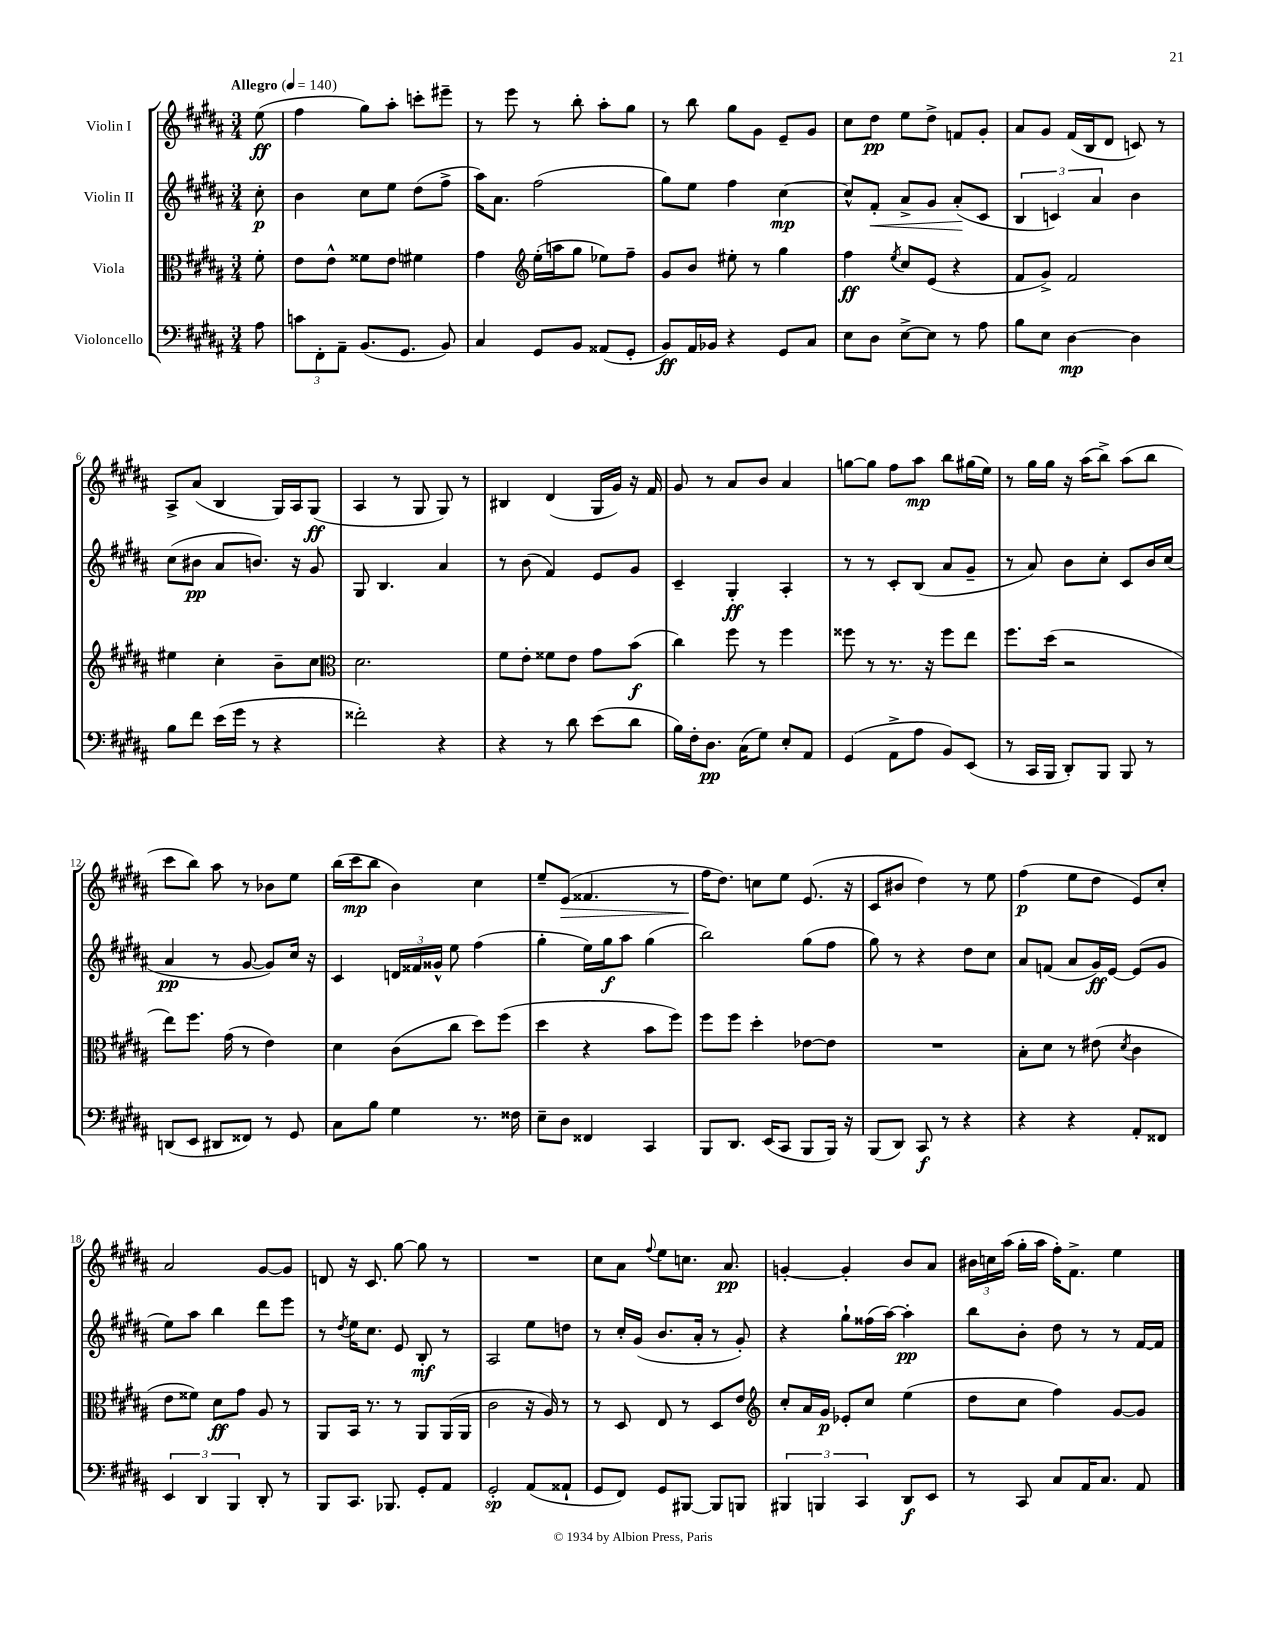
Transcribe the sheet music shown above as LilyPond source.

<<
\new StaffGroup <<
\new Staff = "s0" \with { instrumentName = "Violin I" } {
    \clef treble \key b \major \numericTimeSignature \time 3/4 \partial 8 \tempo "Allegro" 4 = 140
    \autoBeamOff e''8\ff( |
    fis''4 gis''8[) ais''8]-. c'''8[-. eis'''8]-- |
    r8 e'''8 r8 b''8-. ais''8[-. gis''8] |
    r8 b''8 gis''8[ gis'8] e'8[-- gis'8] |
    cis''8[ dis''8]\pp e''8[ dis''8]-> f'8[ gis'8]-. |
    ais'8[ gis'8] fis'16[( b16 dis'8] c'8) r8 |
    ais8[-> ais'8]( b4 gis16[) ais16 gis8]\ff( |
    ais4 r8 gis8 gis8) r8 |
    bis4 dis'4( gis16[ gis'16]) r16 fis'16 |
    gis'8 r8 ais'8[ b'8] ais'4 |
    g''8[~ g''8] fis''8[ ais''8]\mp b''8[ gis''16( e''16]) |
    r8 gis''16[ gis''16] r16 ais''16[( b''8]->) ais''8[( b''8] |
    cis'''8[ b''8]) ais''8 r8 bes'8[ e''8] |
    b''16[( cis'''16\mp b''8] b'4) cis''4 |
    e''8[-- e'8]\>( fisis'4. r8 |
    fis''16[\! dis''8.]) c''8[ e''8] e'8.( r16 |
    cis'8[ bis'8] dis''4) r8 e''8 |
    fis''4\p( e''8[ dis''8] e'8[) cis''8]-. |
    ais'2 gis'8[~ gis'8] |
    d'8 r16 cis'8. gis''8~ gis''8 r8 |
    R2. |
    cis''8[ ais'8] \appoggiatura { fis''8 } e''8[ c''8.] ais'8.\pp |
    g'4~-. g'4-. b'8[ ais'8] |
    \tuplet 3/2 { bis'16[ c''16 ais''16]( } gis''16[-. ais''16] fis''16[-.) fis'8.]-> e''4 \bar "|." |
}
\new Staff = "s1" \with { instrumentName = "Violin II" } {
    \clef treble \key b \major \numericTimeSignature \time 3/4 \partial 8
    \autoBeamOff cis''8-.\p |
    b'4 cis''8[ e''8] dis''8[( fis''8]-> |
    ais''16[) ais'8.] fis''2( |
    gis''8[) e''8] fis''4 cis''4~\mp |
    cis''8[-^ fis'8]-.\< ais'8[-> gis'8] ais'8[-.\!( cis'8] |
    \tuplet 3/2 { b4 c'4) ais'4 } b'4 |
    cis''8[( bis'8]\pp ais'8[ b'8.]) r16 gis'8 |
    gis8 b4. ais'4 |
    r8 b'8( fis'4) e'8[ gis'8] |
    cis'4-- gis4-.\ff ais4-. |
    r8 r8 cis'8[-. b8]( ais'8[ gis'8]-- |
    r8 ais'8) b'8[ cis''8]-. cis'8[ b'16 cis''16]( |
    ais'4\pp r8 gis'8~ gis'8[) cis''16] r16 |
    cis'4 \tuplet 3/2 { d'16[ fisis'16 gisis'16]-^ } e''8 fis''4( |
    gis''4-. e''16[) gis''16\f ais''8] gis''4( |
    b''2) gis''8[( fis''8] |
    gis''8) r8 r4 dis''8[ cis''8] |
    ais'8[ f'8]( ais'8[ gis'16\ff) e'16]~ e'8[( gis'8] |
    e''8[) ais''8] b''4 dis'''8[ e'''8] |
    r8 \acciaccatura { dis''8 } e''16[ cis''8.] e'8 b8-.\mf r8 |
    ais2 e''8[ d''8] |
    r8 cis''16[-. gis'16]( b'8.[ ais'16]-. r8 gis'8-.) |
    r4 gis''8[-! fisis''16( ais''16]~) ais''4-.\pp |
    b''8[ b'8]-. dis''8 r8 r8 fis'16[~ fis'16] \bar "|." |
}
\new Staff = "s2" \with { instrumentName = "Viola" } {
    \clef alto \key b \major \numericTimeSignature \time 3/4 \partial 8
    \autoBeamOff fis'8-. |
    e'8[ e'8]-^ fisis'8[ e'8] fis'4 |
    gis'4 \clef treble e''16[-.( a''16 gis''8] ees''8[) fis''8]-- |
    gis'8[ b'8] eis''8-. r8 gis''4 |
    fis''4\ff \acciaccatura { e''8 } cis''8[ e'8]( r4 |
    fis'8[ gis'8]->) fis'2 |
    eis''4 cis''4-. b'8[-- cis''8] |
    \clef alto dis'2. |
    fis'8[ e'8]-. fisis'8[ e'8] gis'8[ b'8]\f( |
    cis''4) fis''8 r8 fis''4 |
    fisis''8 r8 r8. r16 fisis''8[ e''8] |
    fis''8.[ dis''16]( r2 |
    e''8[) fis''8.] gis'16( r8 e'4) |
    dis'4 cis'8[( cis''8] dis''8[) fis''8]( |
    dis''4 r4 b'8[ fis''8]) |
    fis''8[ fis''8] dis''4-. ees'8[~ ees'8] |
    R2. |
    b8[-. dis'8] r8 eis'8( \acciaccatura { dis'8 } cis'4 |
    e'8[ fisis'8]) dis'8[\ff gis'8] ais8 r8 |
    ais,8[ b,16] r8. r8 ais,8[ ais,16( ais,16] |
    cis'2 r16 ais16) r8 |
    r8 dis8 e8 r8 dis8[ e'8] |
    \clef treble cis''8[-. ais'16 gis'16]\p ees'8[-. cis''8] e''4( |
    dis''8[ cis''8] fis''4) gis'8[~ gis'8] \bar "|." |
}
\new Staff = "s3" \with { instrumentName = "Violoncello" } {
    \clef bass \key b \major \numericTimeSignature \time 3/4 \partial 8
    \autoBeamOff ais8 |
    \tuplet 3/2 { c'8[ fis,8-. ais,8]-- } b,8.[( gis,8.] b,8) |
    cis4 gis,8[ b,8] aisis,8[( gis,8]-. |
    b,8[\ff) ais,16 bes,16] r4 gis,8[ cis8] |
    e8[ dis8] e8[~-> e8] r8 ais8 |
    b8[ e8] dis4~\mp dis4 |
    b8[ fis'8] e'16[( gis'16] r8 r4 |
    fisis'2-.) r4 |
    r4 r8 dis'8 e'8[( dis'8] |
    b16[) fis16-. dis8.]\pp cis16[( gis8]) e8[-. ais,8] |
    gis,4( ais,8[-> ais8] b,8[) e,8]( |
    r8 cis,16[ b,,16] dis,8[-.) b,,8] b,,8 r8 |
    d,8[( e,8] dis,8[ fisis,8]) r8 gis,8 |
    cis8[ b8] gis4 r8. fisis16 |
    e8[-- dis8] fisis,4 cis,4 |
    b,,8[ dis,8.] e,16[( cis,8] b,,8[ b,,16]) r16 |
    b,,8[( dis,8]) cis,8\f r8 r4 |
    r4 r4 ais,8[-. fisis,8] |
    \tuplet 3/2 { e,4 dis,4 b,,4 } dis,8-. r8 |
    b,,8[ cis,8.] bes,,8. gis,8[-. ais,8] |
    gis,2-.\sp ais,8[( aisis,8]-! |
    gis,8[ fis,8]) gis,8[ bis,,8]~ bis,,8[ b,,8] |
    \tuplet 3/2 { bis,,4 b,,4 cis,4 } dis,8[\f e,8] |
    r8 cis,8 cis8[ ais,16 cis8.] ais,8 \bar "|." |
}
>>
>>
